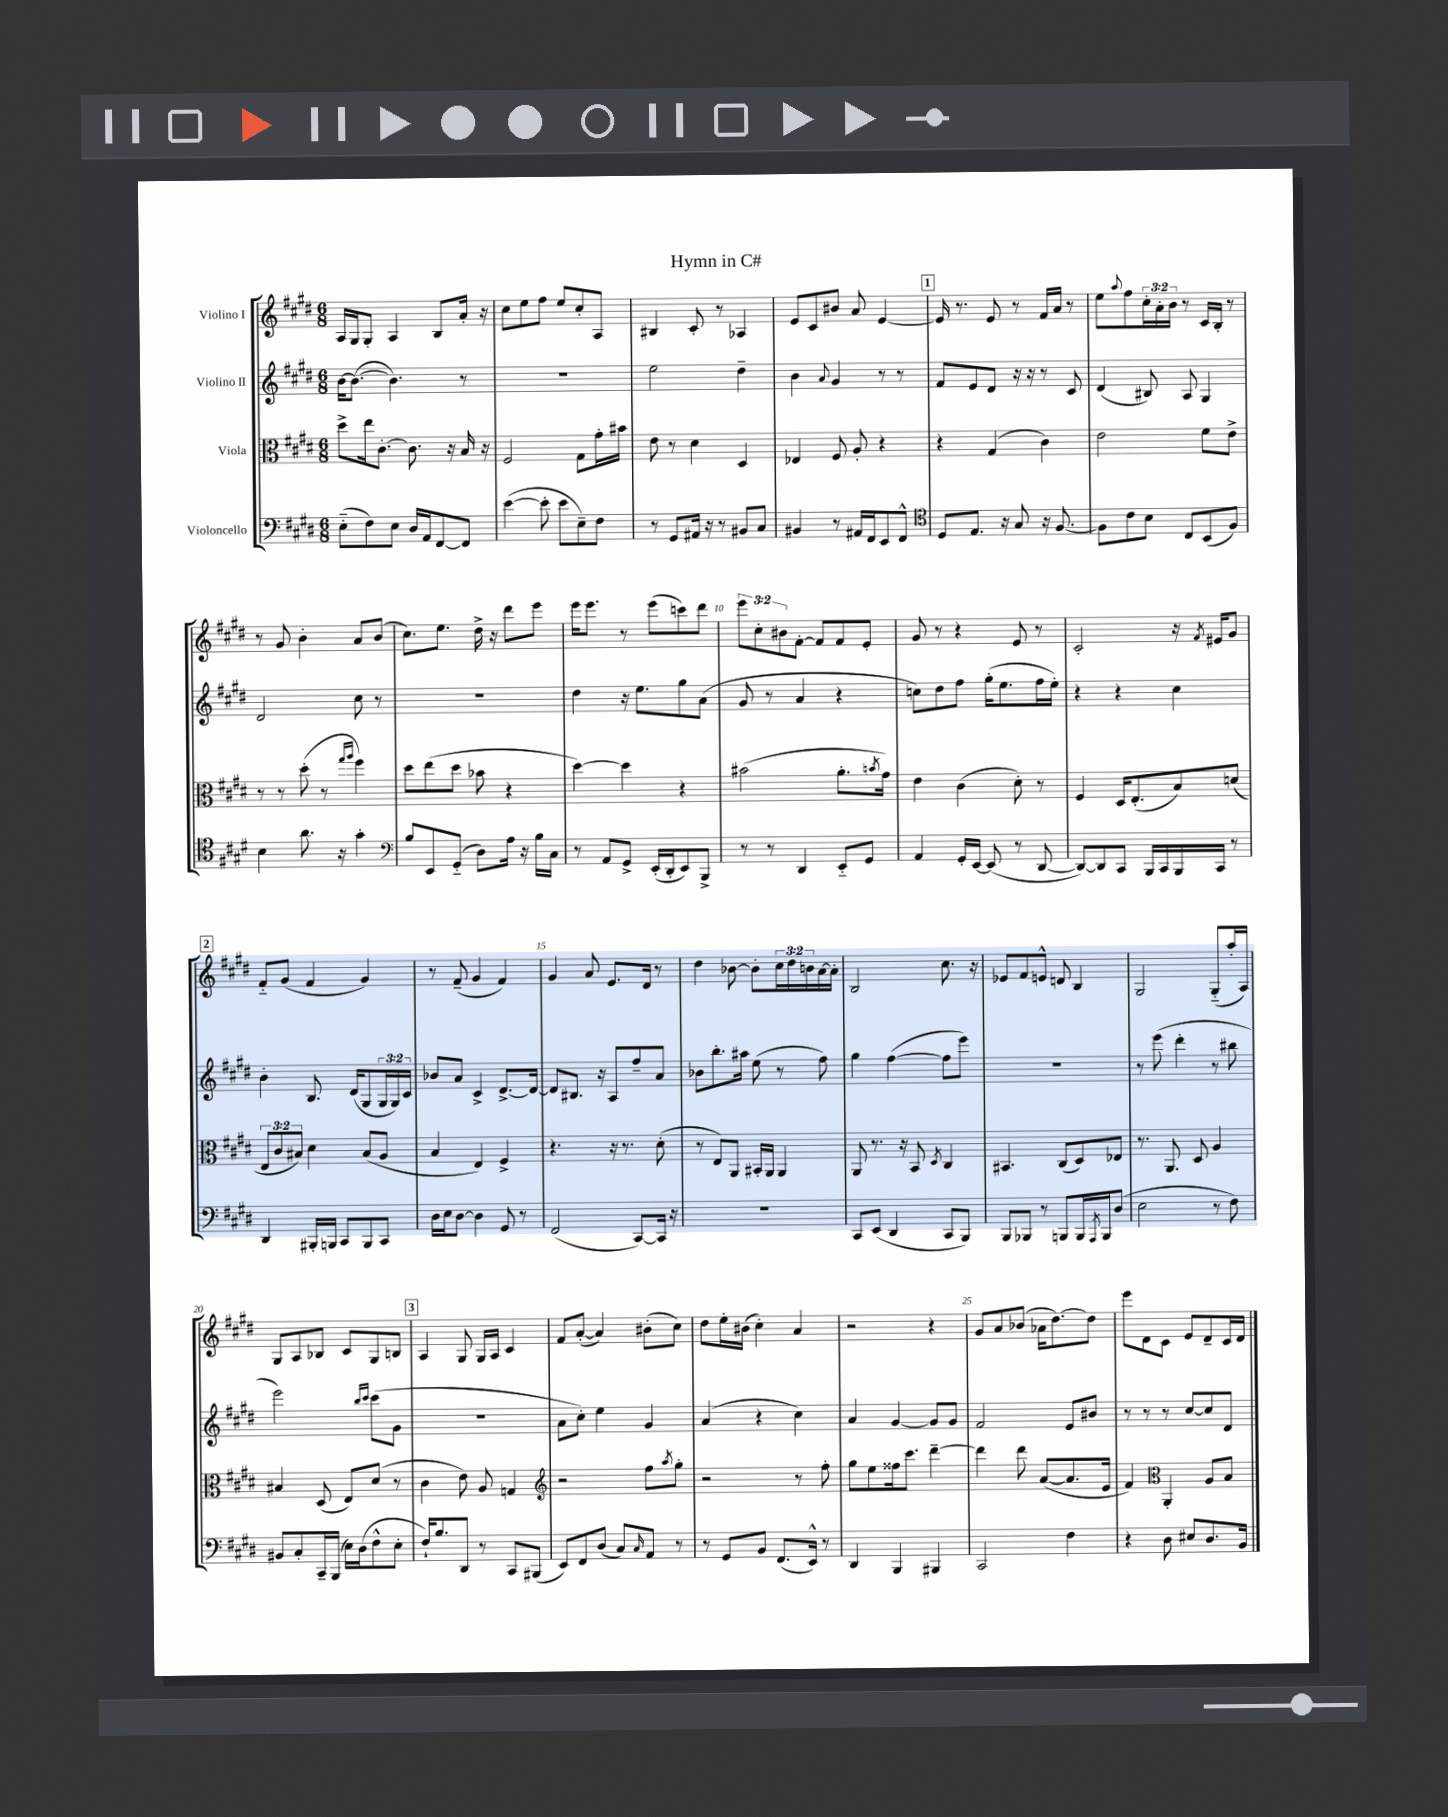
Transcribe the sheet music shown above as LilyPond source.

\header { title = "Hymn in C#" }
<<
\new StaffGroup <<
\new Staff = "s0" \with { instrumentName = "Violino I" } {
    \clef treble \key e \major \numericTimeSignature \time 6/8 \override Staff.TupletNumber.text = #tuplet-number::calc-fraction-text
    a16 gis16 gis8-. a4 b8 a'16-. r16 |
    cis''8 e''8 fis''8 e''8 cis''8-. a8 |
    bis4 cis'8-. r8 aes4 |
    e'8 cis'8 bis'8 a'8 e'4~ |
    \mark \markup { \box "1" } e'16 r8. e'8 r8 fis'16 a'16 r8 |
    e''8 \appoggiatura { a''8 } fis''8 \tuplet 3/2 { cis''16-. a'16-. b'16 } r8 cis'16 b16-. r8 |
    r8 gis'8 b'4-. a'8 b'8( |
    cis''8.) e''8. dis''16-> r16 dis'''8 e'''8 |
    e'''16 e'''8. r8 e'''8( c'''8) dis'''8 |
    \tuplet 3/2 { e'''8 cis''8-. bis'8 } fis'8~-. fis'8 fis'8 e'8-. |
    gis'8 r8 r4 e'8 r8 |
    cis'2-. r16 \acciaccatura { fis'8 } eis'16 gis'8 |
    \mark \markup { \box "2" } fis'8-_ gis'8( fis'4 gis'4) |
    r8 fis'8--( gis'4 fis'4) |
    gis'4 a'8 e'8. dis'16 r8 |
    dis''4 bes'8~ bes'8-. \tuplet 3/2 { cis''16 dis''16 b'16 } a'16~ a'16-. |
    b2 cis''8. r16 |
    ees'8 fis'8 e'8-^ d'8 b4 |
    gis2 gis8-_( a''16-. a16) |
    gis8 a8 bes8 cis'8 gis8 b8 |
    \mark \markup { \box "3" } a4 gis8 gis16 a16 cis'4 |
    fis'8 a'8~-.( a'4) bis'8-.( cis''8) |
    dis''8 e''16-. bis'16( cis''4-.) a'4 |
    r2 r4 |
    gis'8 a'8 bes'8( aes'16 dis''8.~) dis''8 |
    e'''8 dis'8 cis'8 e'8 dis'8-- cis'16 dis'16 \bar "|." |
}
\new Staff = "s1" \with { instrumentName = "Violino II" } {
    \clef treble \key e \major \numericTimeSignature \time 6/8 \override Staff.TupletNumber.text = #tuplet-number::calc-fraction-text
    b'16~ b'8.~( b'4.) r8 |
    R2. |
    e''2 dis''4-- |
    b'4 \appoggiatura { a'8 } gis'4 r8 r8 |
    \mark \markup { \box "1" } fis'8 e'8 dis'8 r16 r16 r8 cis'8 |
    dis'4( bis8) a8 gis4 |
    dis'2 cis''8 r8 |
    R2. |
    dis''4 r16 e''8. gis''8 a'8( |
    gis'8 r8 a'4 r4 |
    c''8) dis''8 fis''8 gis''16-.( e''8. fis''16 e''16-.) |
    r4 r4 cis''4 |
    \mark \markup { \box "2" } b'4-. b8. dis'16( gis8 \tuplet 3/2 { gis16 gis16) cis'16 } |
    bes'8 a'8 cis'4-> dis'8.~-> dis'16~ |
    dis'8 bis8. r16 a8 fis''8-- a'8 |
    bes'8 b''8.-. ais''16 e''8( r8 fis''8) |
    gis''4 fis''4~( fis''8 e'''8) |
    R2. |
    r8 e'''8( dis'''4-. r8 bis''8 |
    e'''2) \grace { b''16 cis'''16 } cis'''8( gis'8 |
    \mark \markup { \box "3" } R2. |
    a'8 cis''8-.) e''4 gis'4 |
    a'4( r4 cis''4) |
    a'4 gis'4~ gis'8 gis'8 |
    fis'2 e'8 bis'8 |
    r8 r8 r8 cis''8~ cis''8 dis'8 \bar "|." |
}
\new Staff = "s2" \with { instrumentName = "Viola" } {
    \clef alto \key e \major \numericTimeSignature \time 6/8 \override Staff.TupletNumber.text = #tuplet-number::calc-fraction-text
    dis''8-> e''16 cis'8.~-. cis'8. r16 b16 r16 |
    fis2 gis8 gis'16-. bis'16 |
    e'8 r8 dis'4 dis4 |
    ees4 fis8 a8-. r4 |
    \mark \markup { \box "1" } r4 gis4( cis'4) |
    e'2 fis'8 e'8-> |
    r8 r8 dis''8-.( r8 \grace { gis''16 a''16 } fis''4) |
    dis''8 e''8( dis''8 bes'8 r4 |
    dis''4~) dis''4 r4 |
    bis'2( a'8.-. \acciaccatura { b'8 } gis'16) |
    e'4 cis'4( dis'8-.) r8 |
    fis4 dis16 e8.-.( b8) d'8( |
    \mark \markup { \box "2" } \tuplet 3/2 { e8 cis'8 bis8) } dis'4 bis8( a8 |
    b4 e4) fis4-> |
    r4. r16 r8. dis'8-.( |
    r8 e8) a,8 bis,16-. a,16 a,4 |
    a,8 r8. r16 b,8 \acciaccatura { dis8 } cis4 |
    bis,4. cis8( dis8) ees8 |
    r8. a,8. dis8 a4 |
    bis4 dis8( e8) dis'8( r8 |
    \mark \markup { \box "3" } cis'4 e'8) a8 g4 |
    \clef treble r2 fis''8 \acciaccatura { a''8 } gis''8-. |
    r2 r8 fis''8-. |
    gis''8 e''8 fisis''16 cis'''8. dis'''4~-- |
    dis'''4 dis'''8 a'8~( a'8. e'16 |
    fis'4) \clef alto a,4-. a8 b8 \bar "|." |
}
\new Staff = "s3" \with { instrumentName = "Violoncello" } {
    \clef bass \key e \major \numericTimeSignature \time 6/8
    e8-_( fis8) e8 dis16 a,16 fis,8~ fis,8 |
    e'4~( e'8-. e'8 e8--) fis8 |
    r8 gis,8 ais,16 r16 r8 bis,8 cis8 |
    bis,4 r8 ais,16 fis,16 e,8 fis,8-^ |
    \mark \markup { \box "1" } \clef tenor dis8 e8. r16 gis8 r16 fis8.~ |
    fis8 cis'8 b8 cis8 b,8( fis8) |
    b4 a'8. r16 gis'4-. |
    \clef bass b8 e,8 gis,8-_( dis8) a16 r16 b16 cis16 |
    r8 a,8 gis,8-> e,16-.( dis,16-. e,8) b,,8-> |
    r8 r8 dis,4 e,8-_ gis,8 |
    a,4 gis,16-. e,16~ e,8( r8 dis,8~ |
    dis,8~) dis,8 cis,8 b,,16 cis,16 b,,16 cis,16 r8 |
    \mark \markup { \box "2" } dis,4 bis,,16-. b,,16 cis,8 b,,8 cis,8 |
    dis16 e16 dis8~ dis4 gis,8 r8 |
    fis,2( cis,8~) cis,16 r16 |
    R2. |
    cis,8 e,8( dis,4 cis,8 b,,8) |
    b,,8 bes,,8 r8 b,,8 b,,16 \acciaccatura { a,,8 } b,,16 dis8( |
    e2 r8 fis8) |
    bis,8 cis8-. cis,16-- b,,16( e16) dis16( fis8-^ e8-. |
    \mark \markup { \box "3" } fis16-!) b8. dis,8 r8 cis,8 bis,,8( |
    e,8) fis,8 dis8( cis8) \grace { cis16 } a,8 r8 |
    r8 gis,8 b,8 fis,8.( e,16-^) r8 |
    dis,4 b,,4 bis,,4 |
    cis,2 fis4 |
    r4 dis8 eis8 dis8. b,16 \bar "|." |
}
>>
>>
\layout { \context { \Score \override BarNumber.break-visibility = ##(#f #t #t) barNumberVisibility = #(every-nth-bar-number-visible 5) } }
